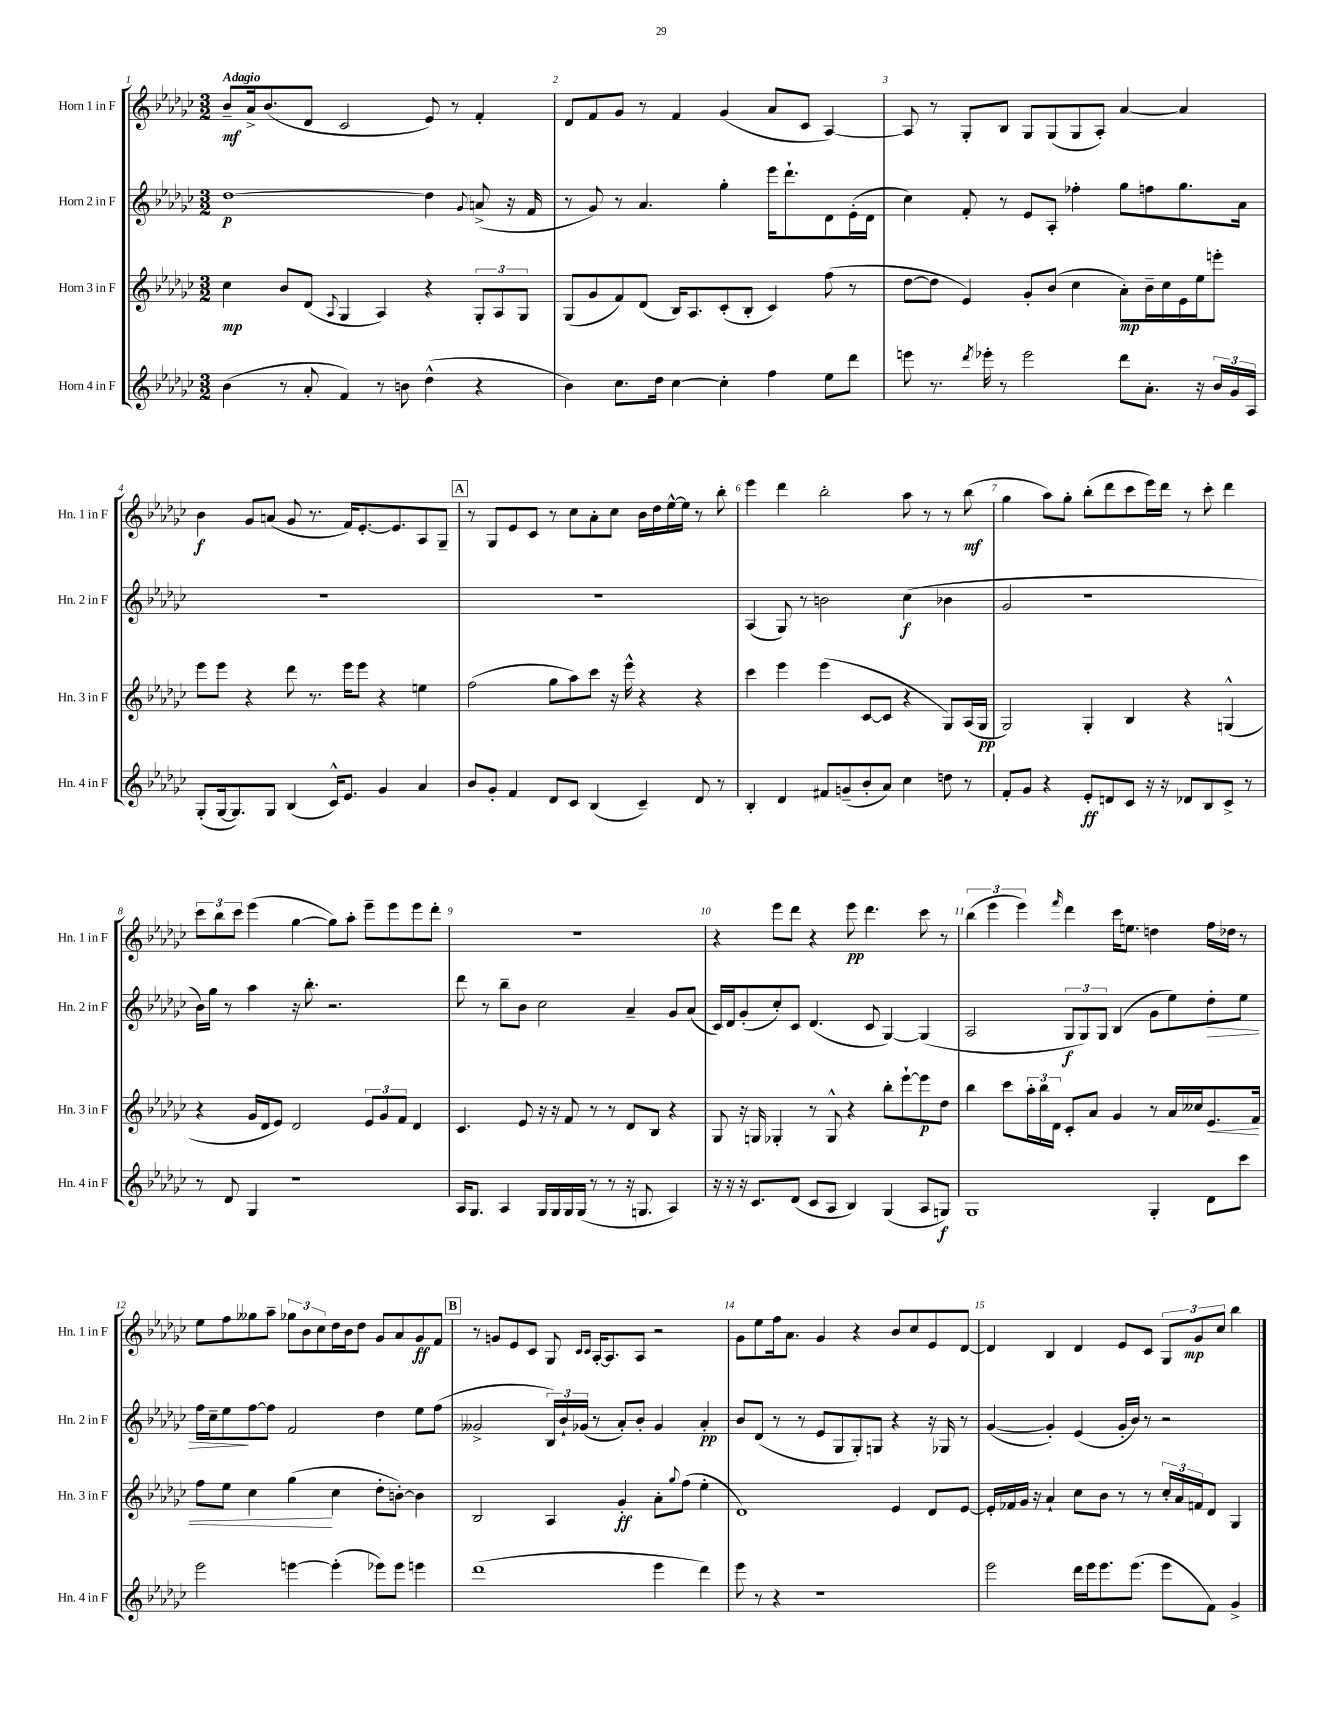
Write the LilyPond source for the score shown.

<<
\new StaffGroup <<
\new Staff = "s0" \with { instrumentName = "Horn 1 in F" shortInstrumentName = "Hn. 1 in F" } {
    \clef treble \key ges \major \numericTimeSignature \time 3/2 \tempo "Adagio"
    bes'8--\mf aes'16-> bes'8.( des'8 ces'2 ees'8) r8 f'4-. |
    des'8 f'8 ges'8 r8 f'4 ges'4( aes'8 ces'8 aes4~) |
    aes8 r8 ges8-. bes8 ges8 ges8( ges8 aes8-.) aes'4~ aes'4 |
    bes'4\f ges'8 a'8( ges'8 r8. f'16) ees'8.~-. ees'8. aes8 ges8-- |
    \mark \markup { \box "A" } r8 ges8 ees'8 ces'8 r8 ces''8 aes'8-. ces''8 bes'16 des''16 ees''16~-^ ees''16 r8 bes''8-. |
    ees'''4 des'''4 bes''2-. aes''8 r8 r8 bes''8\mf( |
    ges''4 aes''8) ges''8-. bes''8-.( des'''8 ces'''8 ees'''16) des'''16 r8 ces'''8-. des'''4 |
    \tuplet 3/2 { ces'''8 bes''8 ces'''8 } ees'''4( ges''4~ ges''8) aes''8-. ees'''8-- ees'''8 ees'''8 des'''8-. |
    R1. |
    r4 ees'''8 des'''8 r4 ees'''8\pp des'''4. ces'''8 r8 |
    \tuplet 3/2 { bes''4( ees'''4 ees'''4) } \grace { f'''16 } des'''4 ces'''16 e''8. d''4 f''16 des''16 r8 |
    ees''8 f''8 geses''8 aes''8-- \tuplet 3/2 { ges''8 bes'8 ces''8 } des''16 bes'16 des''8 ges'8 aes'8 ges'8\ff f'8 |
    \mark \markup { \box "B" } r8 g'8 ees'8 ces'8 ges8 \grace { ces'16 ces'16 } aes16~-. aes8. aes8 r2 |
    ges'8 ees''8 f''16 aes'8. ges'4 r4 bes'8 ces''8 ees'8 des'8~ |
    des'4 bes4 des'4 ees'8 ces'8 \tuplet 3/2 { ges8 ges'8\mp ces''8 } bes''4 \bar "|." |
}
\new Staff = "s1" \with { instrumentName = "Horn 2 in F" shortInstrumentName = "Hn. 2 in F" } {
    \clef treble \key ges \major \numericTimeSignature \time 3/2
    des''1~\p des''4 \appoggiatura { ges'8 } a'8->( r16 f'16 |
    r8 ges'8) r8 aes'4. ges''4-. ees'''16 des'''8.-! des'8 ees'16-.( des'16 |
    ces''4) f'8-. r8 ees'8 aes8-. fes''4-. ges''8 f''8 ges''8. aes'16 |
    R1. |
    \mark \markup { \box "A" } R1. |
    aes4( ges8) r8 b'2 ces''4\f( bes'4 |
    ges'2 r1 |
    bes'16) ges''16 r8 aes''4 r16 bes''8.-. r2. |
    des'''8 r8 bes''8-- bes'8 ces''2 aes'4-- ges'8 aes'8( |
    ces'16) des'16 ges'8-.( ces''8-.) ces'8 des'4.( ces'8 ges4~) ges4( |
    aes2 \tuplet 3/2 { ges8\f ges8) ges8 } bes4( ges'8 ees''8) des''8-.\> ees''8 |
    f''16 ces''16-- ees''8\! f''8~ f''8 f'2 des''4 ees''8 f''8( |
    \mark \markup { \box "B" } geses'2-> \tuplet 3/2 { bes16) bes'16-! ges'16( } r8 aes'8-.) bes'8-. ges'4 aes'4-.\pp |
    bes'8 des'8( r8 r8 ees'8 ges8 ges8-.) g8 r4 r16 ges16 r8 |
    ges'4~( ges'4-.) ees'4( ges'16-. bes'16) r8 r2 \bar "|." |
}
\new Staff = "s2" \with { instrumentName = "Horn 3 in F" shortInstrumentName = "Hn. 3 in F" } {
    \clef treble \key ges \major \numericTimeSignature \time 3/2
    ces''4\mp bes'8 des'8( \appoggiatura { aes8 } ges4 aes4) r4 \tuplet 3/2 { ges8-. aes8 ges8 } |
    ges8( ges'8 f'8) des'8( bes16) aes8. ces'8-.( bes8-. ces'4) f''8( r8 |
    des''8~ des''8 ees'4) ges'8-. bes'8( ces''4 aes'8-.\mp) bes'16-- ces''16 ees'16 ees''16 e'''8-. |
    ees'''8 ees'''8 r4 des'''8 r8. ees'''16 ees'''8 r4 e''4 |
    \mark \markup { \box "A" } f''2( ges''8 aes''8) ces'''8 r16 ees'''16-^ r4 r4 |
    ces'''4 ees'''4 ees'''4( ces'8~ ces'8 r4 ges8) aes16( ges16\pp |
    ges2) ges4-. bes4 r4 g4-^( |
    r4 ges'16 des'16 ees'8) des'2 \tuplet 3/2 { ees'8 ges'8 f'8 } des'4 |
    ces'4. ees'8 r16 r16 f'8 r8 r8 des'8 bes8 r4 |
    ges8 r16 g16 ges4-. r8 ges8-^ r4 bes''8-. ees'''8~-! ees'''8\p des''8 |
    bes''4 ces'''8 \tuplet 3/2 { aes''16-. bes''16 des'16 } ces'8-. aes'8 ges'4 r8 aes'16 ceses''16 ees'8.\< f'16 |
    f''8 ees''8 ces''4 ges''4\!( ces''4 des''8-. b'8~-.) b'4 |
    \mark \markup { \box "B" } bes2 aes4 ges'4-.\ff aes'8-. \appoggiatura { ges''8 } f''8( ees''4-. |
    des'1) ees'4 des'8 ees'8~ |
    ees'16-. fes'16 ges'16 r16 aes'4-! ces''8 bes'8 r8 r8 \tuplet 3/2 { ces''16-. aes'16 f'16 } des'8 ges4 \bar "|." |
}
\new Staff = "s3" \with { instrumentName = "Horn 4 in F" shortInstrumentName = "Hn. 4 in F" } {
    \clef treble \key ges \major \numericTimeSignature \time 3/2
    bes'4( r8 aes'8-. f'4) r8 b'8 des''4-^( r4 |
    bes'4) ces''8. des''16 ces''4~ ces''4-. f''4 ees''8 des'''8 |
    e'''8 r8. \acciaccatura { des'''8 } ees'''16-. r8 ees'''2 des'''8 aes'8.-. r16 \tuplet 3/2 { bes'16 ges'16 aes16 } |
    ges8-.( ges16~ ges8.) ges8 bes4( ces'16-^) ees'8. ges'4 aes'4 |
    \mark \markup { \box "A" } bes'8 ges'8-. f'4 des'8 ces'8 bes4( ces'4--) des'8 r8 |
    bes4-. des'4 fis'8 g'8--( bes'8-. aes'8) ces''4 d''8 r8 |
    f'8-. ges'8 r4 ees'8-.\ff d'8 ces'8 r16 r16 des'8 bes8 ces'8-> r8 |
    r8 des'8 ges4 r1 |
    aes16 ges8. aes4 ges16 ges16 ges16 ges16( r8 r8 r16 g8. aes4) |
    r16 r16 r16 ces'8. des'8( ces'8 aes8 bes4) ges4( aes8 g8\f) |
    ges1 ges4-. des'8 ces'''8 |
    ees'''2 e'''4~ e'''4-.( ees'''8) ees'''8 e'''4 |
    \mark \markup { \box "B" } des'''1( ees'''4 des'''4) |
    ees'''8 r8 r4 r1 |
    ees'''2 des'''16 ees'''16 ees'''8. ees'''8.( ees'''8 f'8) ges'4-> \bar "|." |
}
>>
>>
\layout { \context { \Score \override BarNumber.break-visibility = ##(#f #t #t) barNumberVisibility = #all-bar-numbers-visible } }
